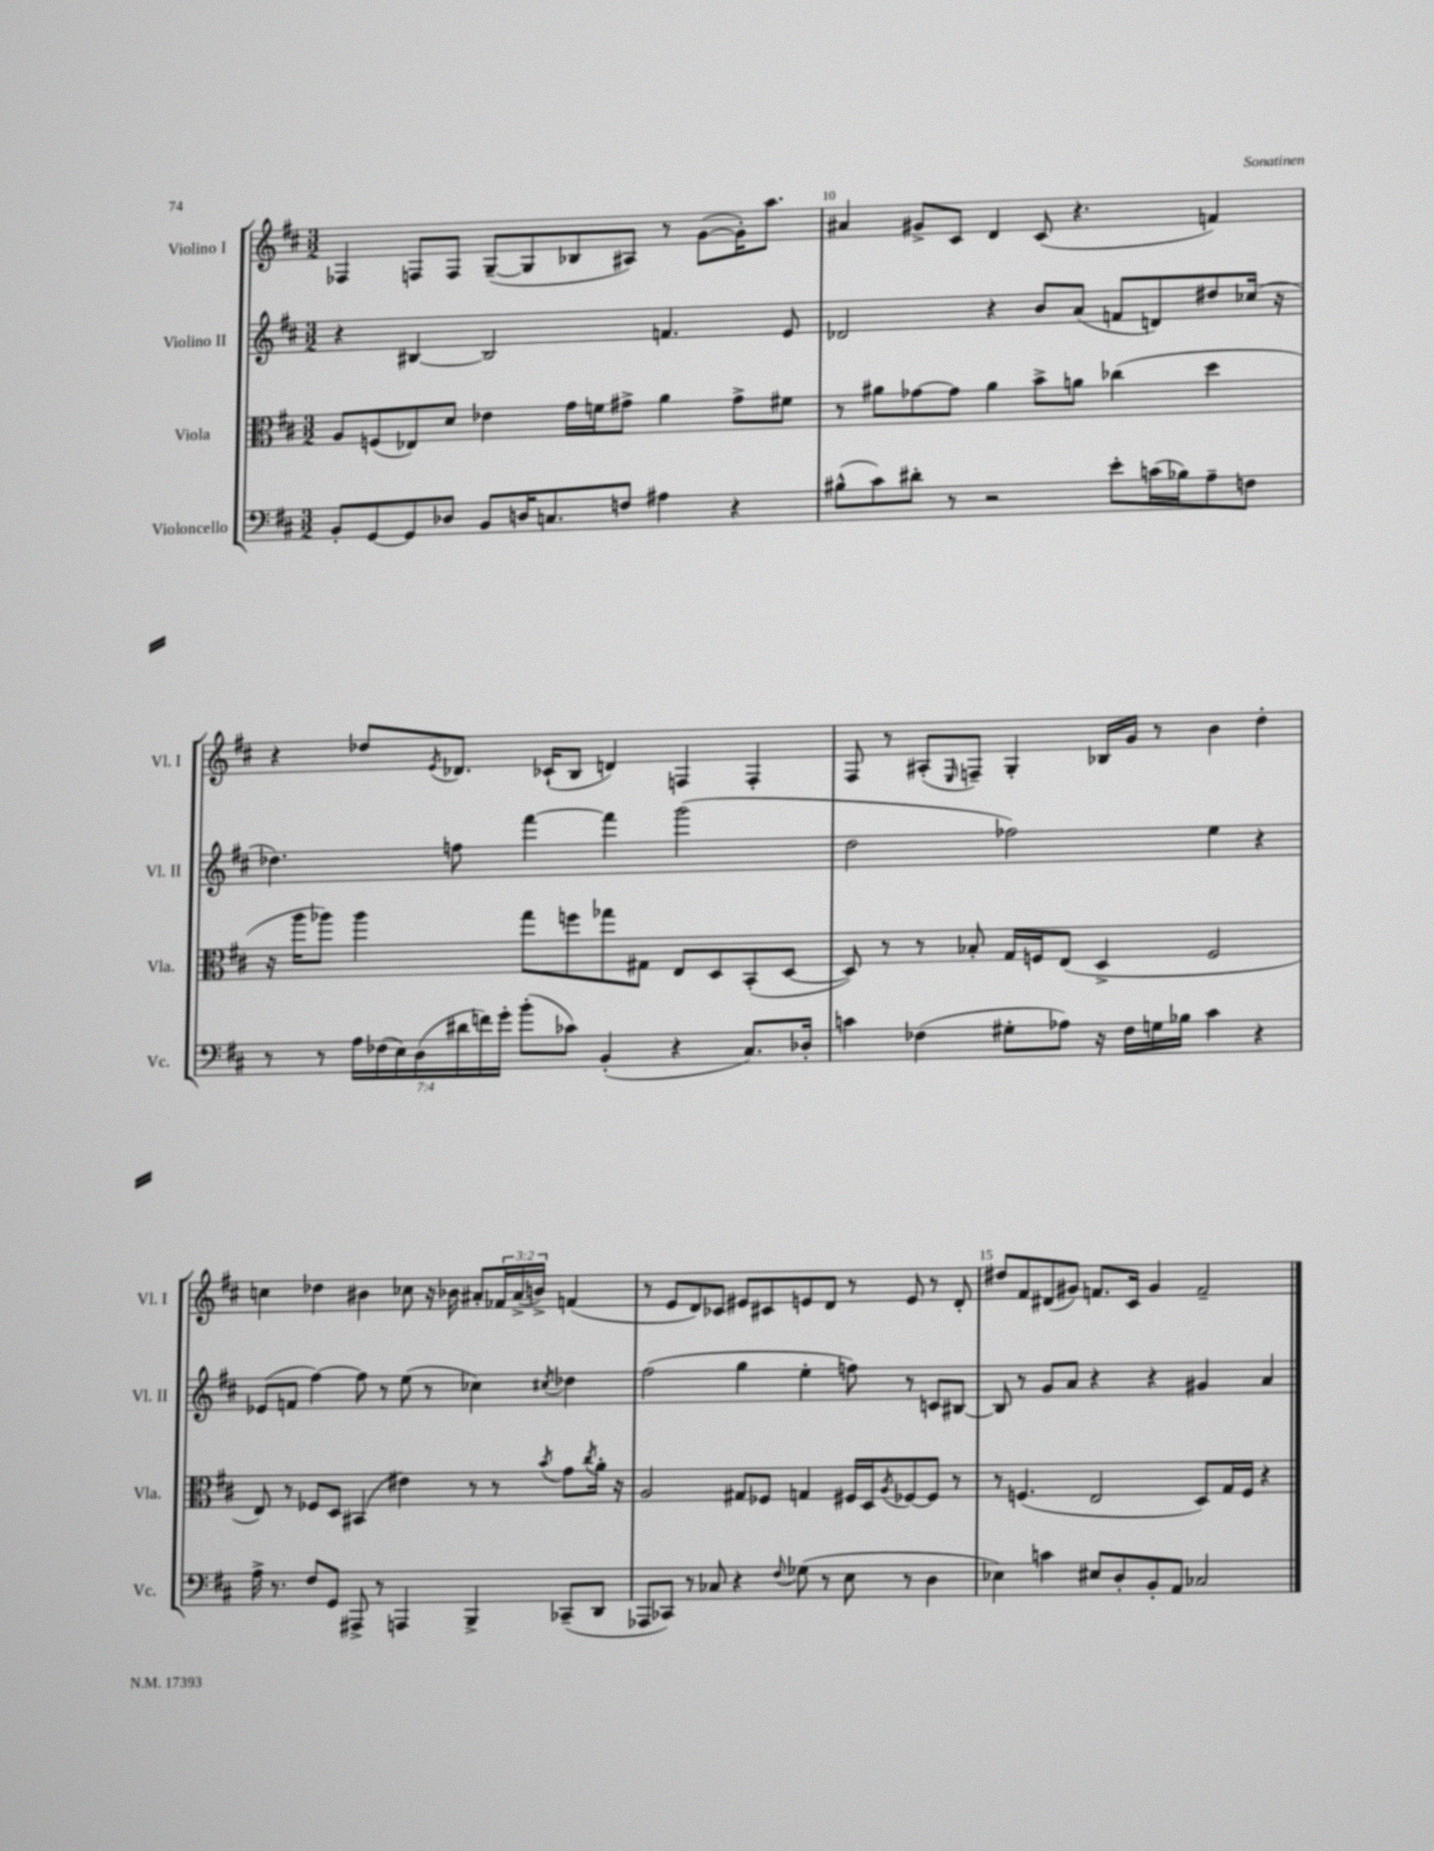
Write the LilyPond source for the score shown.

<<
\new StaffGroup <<
\new Staff = "s0" \with { instrumentName = "Violino I" shortInstrumentName = "Vl. I" } {
    \clef treble \key d \major \numericTimeSignature \time 3/2 \override Staff.TupletNumber.text = #tuplet-number::calc-fraction-text
    fes4 f8 f8 g8~--( g8 bes8 ais8) r8 g'8~( g'16-.) a''8. |
    ais'4 gis'8-> cis'8 d'4 cis'8( r4. f'4) |
    r4 des''8 \acciaccatura { e'8 } des'8. ces'16-!( b8 d'4) f4 f4-. |
    fis8 r8 ais8-.( \grace { e16 } f8--) g4-. bes16 g'16 r8 b'4 d''4-. |
    c''4 des''4 bis'4 ces''8 r16 bes'16 ais'8-. \tuplet 3/2 { fes'16 ais'16->( b'16->) } f'4( |
    r8 e'8 d'8) ces'8 eis'8 cis'8 e'8 d'8 r8 e'8 r8 d'8-. |
    dis''8 fis'8 dis'8( gis'8) f'8. cis'16 gis'4 f'2-- \bar "|." |
}
\new Staff = "s1" \with { instrumentName = "Violino II" shortInstrumentName = "Vl. II" } {
    \clef treble \key d \major \numericTimeSignature \time 3/2
    r4 bis4~ bis2 f'4. e'8 |
    des'2 r4 b'8 a'8( f'8 d'8) dis''8 ces''16( r16 |
    des''4.) f''8 fis'''4~ fis'''4 g'''2( |
    d''2 fes''2) e''4 r4 |
    ees'8( f'8 fis''4~) fis''8 r8 e''8( r8 ces''4) \acciaccatura { cis''8 } des''4 |
    fis''2( g''4 e''4-. f''8) r8 c'8 bis8~ |
    bis8 r8 g'8 a'8 r4 r4 gis'4 a'4 \bar "|." |
}
\new Staff = "s2" \with { instrumentName = "Viola" shortInstrumentName = "Vla." } {
    \clef alto \key d \major \numericTimeSignature \time 3/2
    a8 f8( ees8) d'8 ees'4 g'16 f'16 gis'8-> a'4 gis'8-> fis'8 |
    r8 ais'8 ges'8~ ges'8 ais'4 b'8-> a'8 ces''4( d''4 |
    r16 a''16 aes''8) aes''4 g''8 f''8 ges''8 gis8 e8 d8 b,8-.( d8~ |
    d8) r8 r8 bes8-. g16 f16 e8( d4-> f2 |
    e8) r8 fes8 d8 bis,4( eis'4) r8 r8 \acciaccatura { b'8 } g'8 \acciaccatura { cis''8 } a'16-. r16 |
    a2 gis8 fes8 g4 fis16 d16 \acciaccatura { a8 } fes8~ fes8 r8 |
    r8 f4.( e2 d8) g16 f16 r4 \bar "|." |
}
\new Staff = "s3" \with { instrumentName = "Violoncello" shortInstrumentName = "Vc." } {
    \clef bass \key d \major \numericTimeSignature \time 3/2 \override Staff.TupletNumber.text = #tuplet-number::calc-fraction-text
    b,8-. g,8~ g,8 des8 b,8 d16 c8. f8 ais4 r4 |
    bis8-^( cis'8) dis'8-. r8 r2 e'8-. c'16( bes16) a8-- f8 |
    r8 r8 \tuplet 7/4 { a16 fes16( e16) d16( dis'16 f'16) g'16-. } b'8-.( ces'8) b,4-.( r4 cis8.) des16-. |
    c'4 fes4( gis8-. aes8) r16 fes16 g16 bes16 c'4 r4 |
    a16-> r8. fis8 g,8 ais,,8-> r8 a,,4 b,,4-> ces,8--( d,8 |
    aes,,8 ces,8) r8 ces8 r4 \appoggiatura { fis8 } ges8( r8 e8 r8 d4 |
    ees4) c'4 eis8 d8-. b,8-. a,8 ces2 \bar "|." |
}
>>
>>
\layout { \context { \Score currentBarNumber = #9 \override BarNumber.break-visibility = ##(#f #t #t) barNumberVisibility = #(every-nth-bar-number-visible 5) } }
